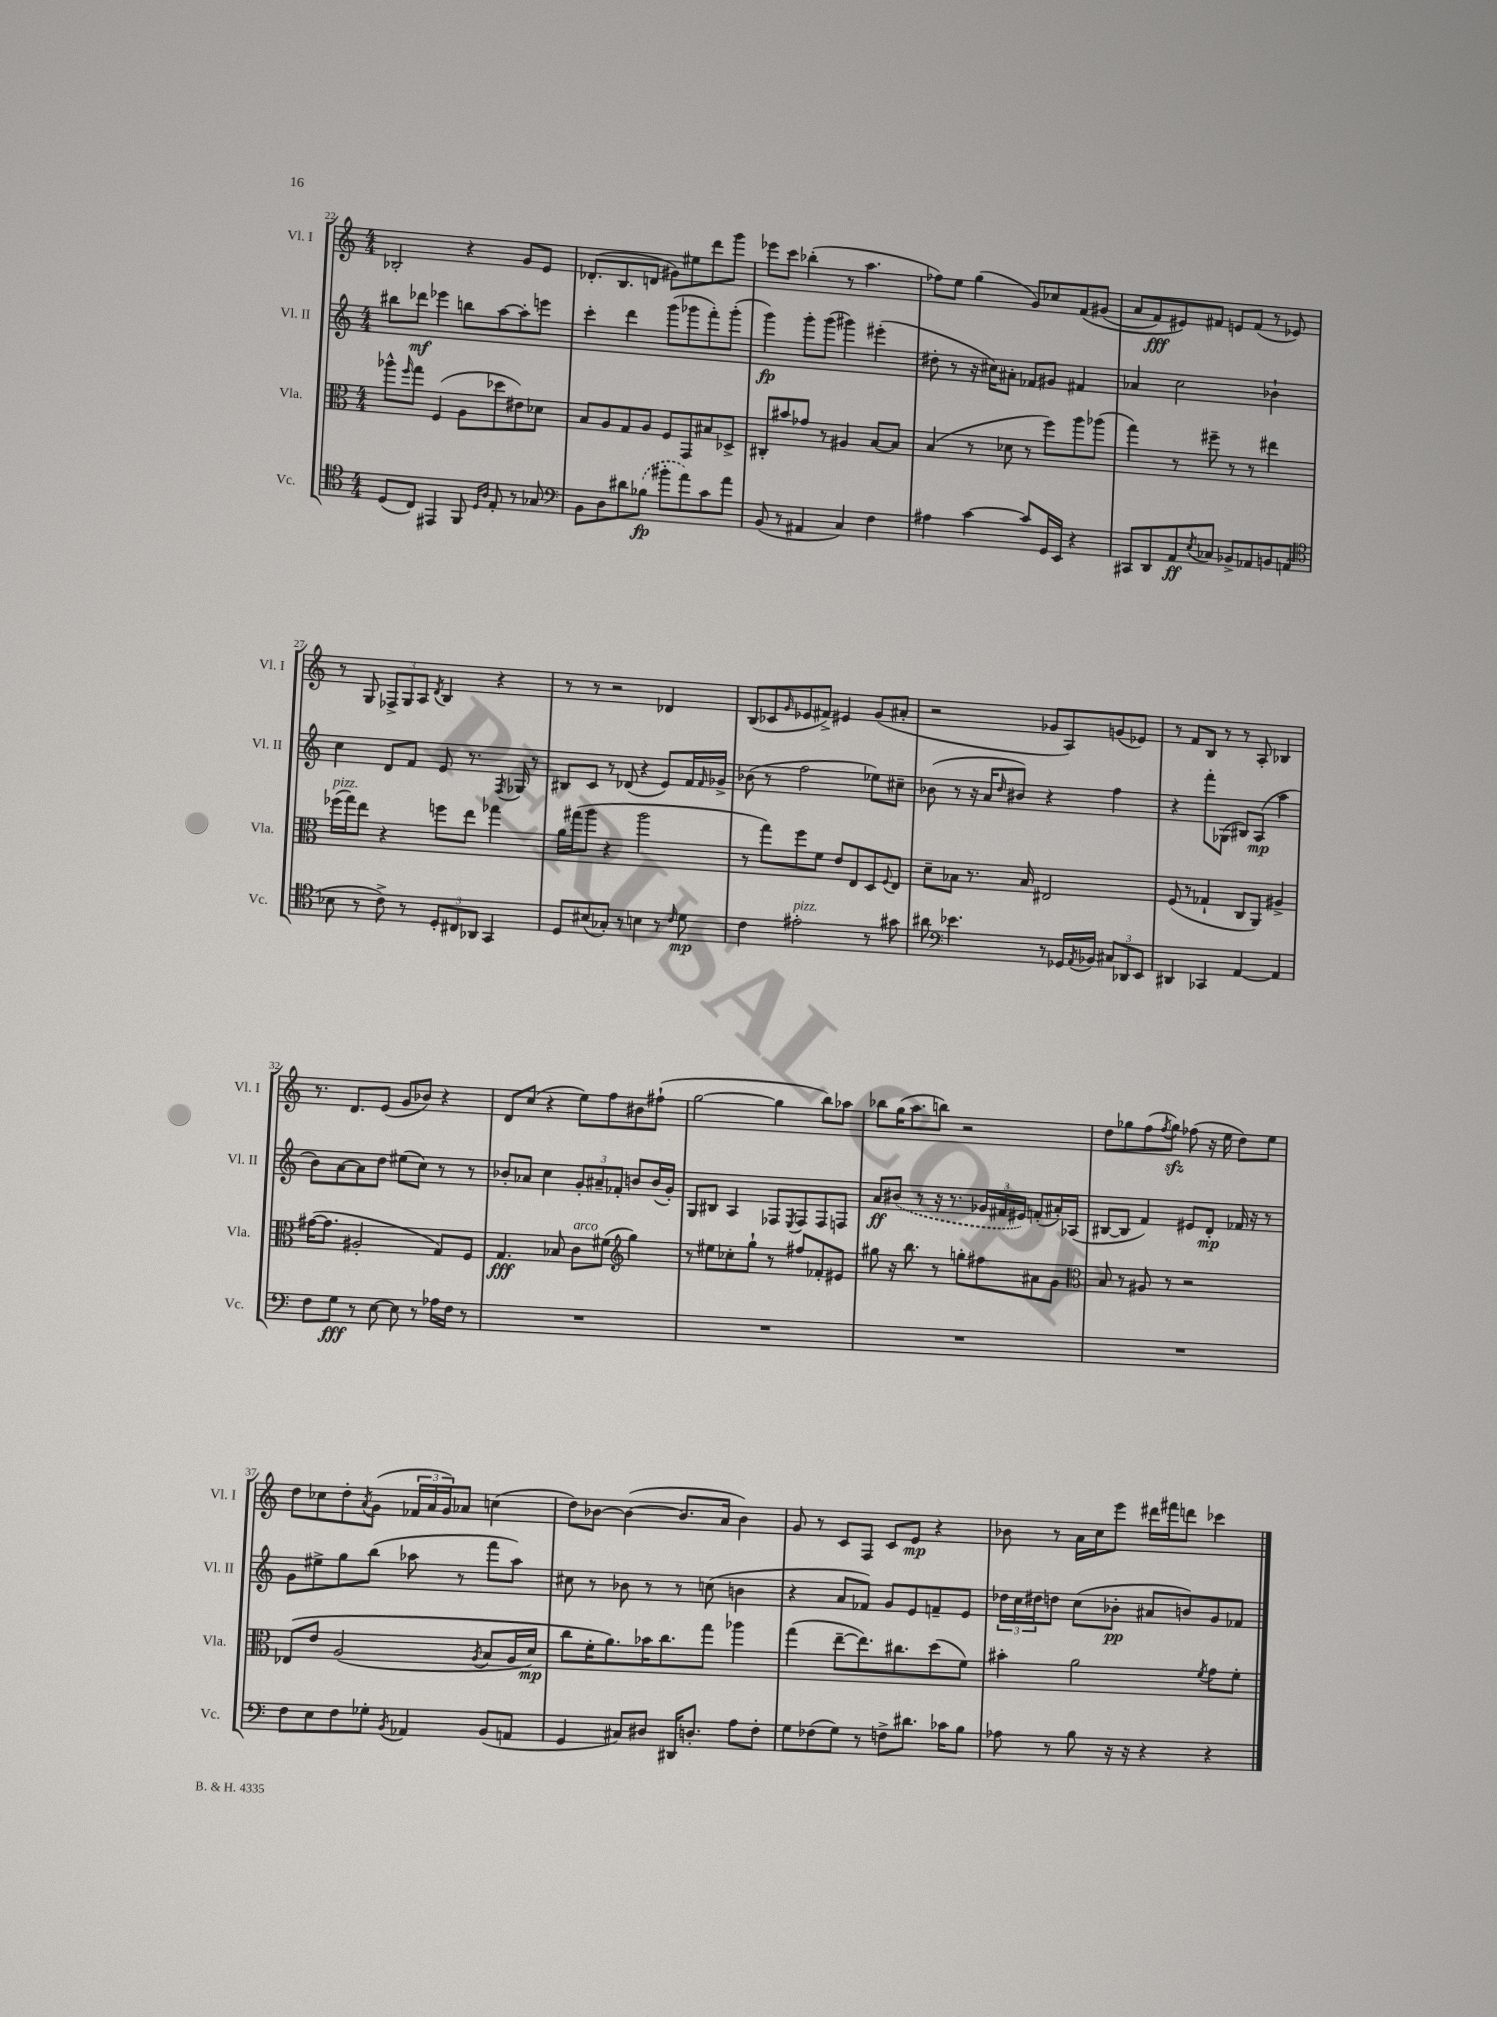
<<
\new StaffGroup <<
\new Staff = "s0" \with { instrumentName = "Vl. I" shortInstrumentName = "Vl. I" } {
    \clef treble \key c \major \numericTimeSignature \time 4/4
    bes2-. r4 g'8 e'8 |
    des'8.-.( b8. d'8 gis'8) eis''8 d'''8 g'''8 |
    ees'''8 c'''8 bes''4-.( r8 a''4. |
    fes''8) e''8 g''4( g'8) ces''8 f'8\( gis'8( |
    a'8 f'8\fff) eis'8\) fis'8 e'8 fis'8( r8 ees'8) |
    r8 g8 \tuplet 3/2 { fes8-> g8 a8 } \acciaccatura { d'8 } b4 r4 |
    r8 r8 r2 des'4 |
    b8( ces'8 \grace { g'16 } ees'8 fis'8->) eis'4 g'8( ais'8-. |
    r2 ges'8 a8) g'8( ees'8) |
    r8 f'8 b8 r8 r8 a8-. bes4 |
    r8. d'8. e'8( g'8 bes'8) r4 |
    d'8 c''8( r4 e''8) f''8 bis'8 fis''8-!( |
    g''2~ g''4 b''8) aes''8 |
    bes''8 g''16( a''8. b''8) r2 |
    d''8 ges''8 f''8( \acciaccatura { f''8 } ges''8\sfz) fes''8( r16 e''16 d''8) e''8 |
    d''8 ces''8 d''8-. \acciaccatura { a'8 } g'8( \tuplet 3/2 { fes'16 a'16 g'16) } aes'8 c''4( |
    d''8) bes'8~ bes'4~( bes'8. a'16 bes'4) |
    g'8 r8 c'8 f8 c'8 e'8\mp r4 |
    bes'8 r8 a'16 c''16 e'''8 dis'''16 fis'''16 d'''8 ces'''4 \bar "|." |
}
\new Staff = "s1" \with { instrumentName = "Vl. II" shortInstrumentName = "Vl. II" } {
    \clef treble \key c \major \numericTimeSignature \time 4/4
    bis''8 des'''8\mf ees'''4 b''8 a''8~ a''8-. e'''8 |
    c'''4-. d'''4 g'''8( ges'''8 f'''8-.) ges'''8-.( |
    g'''4\fp) g'''8-. g'''8( gis'''4) eis'''4-.( |
    dis''8-. r8 r16 cis''16) ais'8-. fes'8 gis'8 fis'4 |
    aes'4 c''2 bes'4-! |
    c''4 d'8 f'8 e'8 r8. \acciaccatura { f8 } ges16 r8 |
    bis8 c'8 r8 des'8( r4 e'8) f'16 \grace { f'16 } ges'16-> |
    bes'8( r8 f''2 ees''8) cis''8-- |
    bes'8( r8 r16 a'16 \grace { d''16 } bis'8) r4 f''4 |
    r4 f'''8-. ges8( bis8) a8\mp( a''4 |
    b'8) a'8~ a'8 d''8 eis''8( c''8) r8 r8 |
    bes'8-. aes'8 c''4 \tuplet 3/2 { g'8-. ais'8-- fes'8-. } b'8 b'16( g'16-.) |
    g8 bis8 a4 fes8 \acciaccatura { e8 } fes8 fes8 f8 |
    a'8\ff \once \slurDashed bis'8( r8 r16 r8. \tuplet 3/2 { ges'16 fis'16 eis'16) } f'8-.( ais'16-.) aes16( |
    bis8~ bis8 f'4) eis'8 d'8-.\mp fes'16 r16 r8 |
    g'8 eis''8-> g''8 b''8( aes''8 r8 f'''8 aes''8) |
    cis''8 r8 bes'8 r8 r8 c''8( b'4 |
    r4 a'8 fes'8) g'8 e'8 f'8-- e'8 |
    \tuplet 3/2 { des''16 c''16 dis''16 } d''8 c''8( bes'8-.\pp ais'8 b'8) g'8 fes'8 \bar "|." |
}
\new Staff = "s2" \with { instrumentName = "Vla." shortInstrumentName = "Vla." } {
    \clef alto \key c \major \numericTimeSignature \time 4/4
    aes''8-^ \grace { f''16 } g''8 f4( a8 des''8 eis'8) des'8 |
    b8 a8 g8 a8 f8 g,8 bis8 des8-> |
    cis8-. bis'8 ges'8 r8 ais4 b8~ b8 |
    b4( r8 des'8 r8 f''8) a''8 aes''8( |
    g''4) r8 fis''8-- r8 r8 eis''4 |
    fes''16^\markup { \italic "pizz." }( g''16) e''8 r4 f''8 e''8 ges''4 |
    a'16 gis''16( a''8 r4 a''2 |
    r8 g''8) f''8 f'8 e'8 e8 d8 \appoggiatura { f8 } e8 |
    d'8-- bes8 r8. bes16 eis2 |
    f8( r8 ges4-! c8 a,8) ais4-> |
    gis'16~( gis'8. ais2-. g8) f8 |
    g4.\fff bes8 c'8^\markup { \italic "arco" } fis'8( \clef treble g''4) |
    r8 eis''8 ces''8-. g''8-! r8 fis''8 fes'8-. eis'8 |
    gis''8 r16 b''8. r8 g''8-. fis''8 ais'8 g'8 |
    \clef alto b8 r8 ais8 r8 r2 |
    ees8\( e'8 a2( \acciaccatura { a8 } b8 a16 d'16\mp) |
    c''8 f'16-. a'8.\) bes'16 c''8. g''8 aes''4 |
    g''4( e''8~-- e''8.) cis''8. d''8( f'8) |
    bis'4-. a'2 \acciaccatura { f'8 } g'8 f'8-. \bar "|." |
}
\new Staff = "s3" \with { instrumentName = "Vc." shortInstrumentName = "Vc." } {
    \clef tenor \key c \major \numericTimeSignature \time 4/4
    d8( c8) eis,4 f,8 \grace { d16 a16 } e8-. r8 ges8 |
    \clef bass b,8 d8 dis'8 \once \slurDashed bes8\fp( bis'8-. a'8) c'8 a'8 |
    b,8( r8 ais,4 c4) f4 |
    ais4 c'4~ c'8 g,16 e,16 r4 |
    cis,8 d,8 a,8\ff \acciaccatura { e8 } ces8 bes,8-> aes,8 b,8 a,8( |
    \clef tenor bes8 r8 c'8->) r8 \tuplet 3/2 { d8-. cis8 aes,8 } g,4 |
    d8 bis8( ges8-.) r8 b4 r8 \grace { c'16 } d'8\mp |
    c'4 eis'2-.^\markup { \italic "pizz." } r8 gis'8 |
    ais'8 \clef bass ees'4. r8 ges,16 \acciaccatura { a,8 } bes,16 \tuplet 3/2 { cis8 des,8 e,8 } |
    dis,4 ces,4 a,4~ a,4 |
    f8 g8\fff r8 e8~ e8 r8 aes16 f16 r8 |
    R1 |
    R1 |
    R1 |
    R1 |
    f8 e8 f8 ges8-. \acciaccatura { b,8 } aes,4 b,8( a,8 |
    g,4 cis8) dis8 dis,16 d8.-. a8 f8-. |
    g8 fes8( g8) r8 f8-> dis'8. ces'16 b8 |
    aes8 r8 b8 r16 r16 r4 r4 \bar "|." |
}
>>
>>
\layout { \context { \Score currentBarNumber = #22 } }
